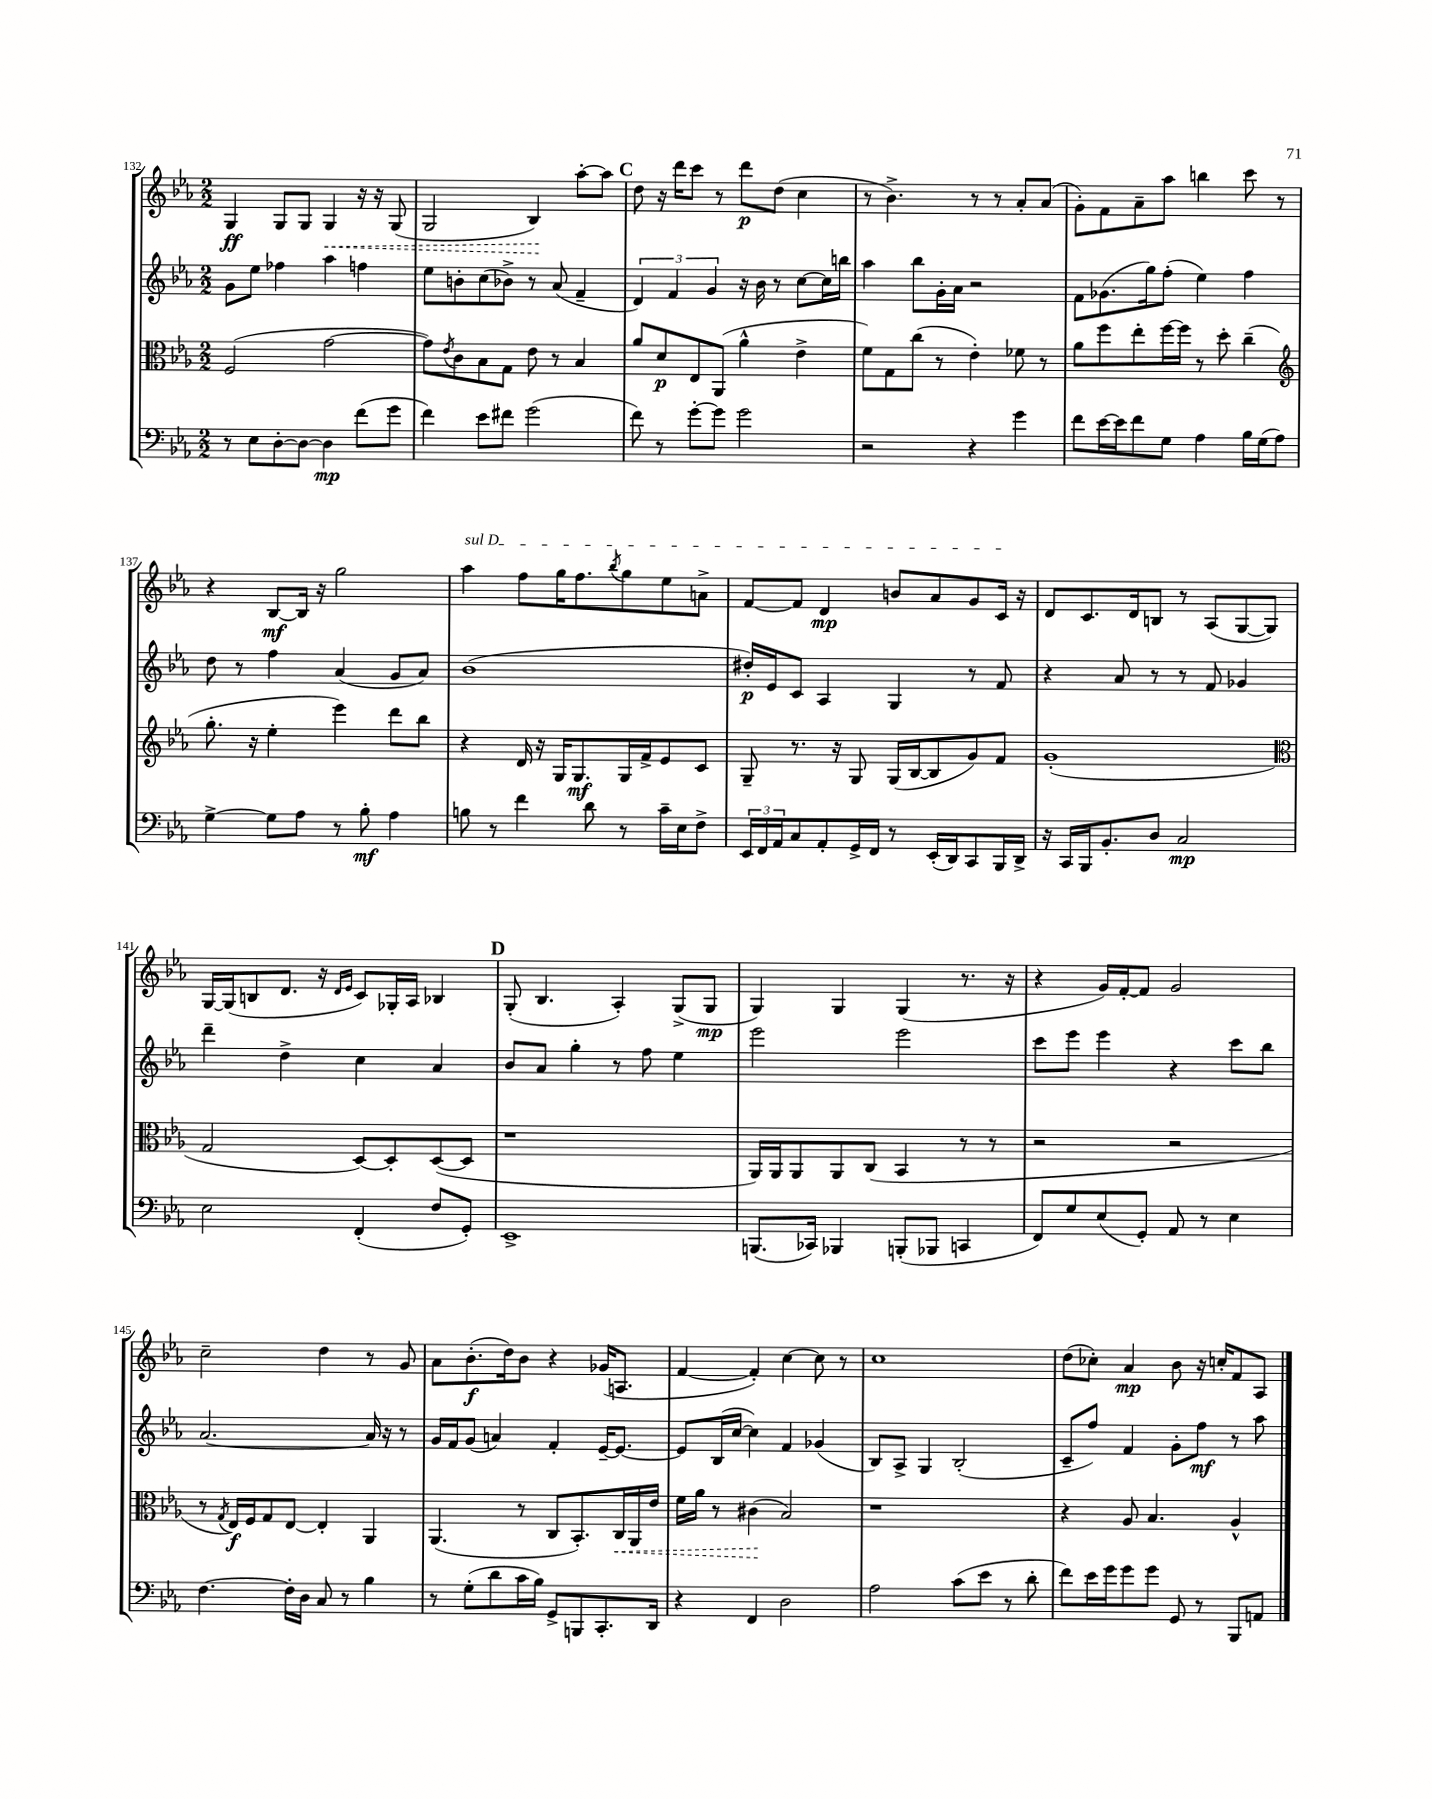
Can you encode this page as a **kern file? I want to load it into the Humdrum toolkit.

**kern	**kern	**kern	**kern
*staff4	*staff3	*staff2	*staff1
*clefF4	*clefC3	*clefG2	*clefG2
*k[b-e-a-]	*k[b-e-a-]	*k[b-e-a-]	*k[b-e-a-]
*M2/2	*M2/2	*M2/2	*M2/2
8r	(2F/	8g\L	4G/
8E-\L	.	8ee-\J	.
[8D'\	.	4ff-\	8G/L
8D\_J	.	.	8G/J
4D\]	[2g\	4aa-\	4G/
(8f\L	.	4ff\	16r
.	.	.	16r
8g\J	.	.	(8G/
=	=	=	=
4f\)	8g\]L)	8ee-\L	2G/
.	8qe-/	.	.
.	8c\	8b'\	.
8e-\L	8B-\	(8cc\	.
8f#\J	8G\J	8b-^\J)	.
(2g\	8e-\	8r	4B-/)
.	8r	(8a-/	.
.	4B-/	4f~/	[8aa-'\L
.	.	.	8aa-\]J
=	=	=	=
8f\)	8a-/L	6d/)	8dd\
8r	8d/	.	16r
.	.	6f/	.
.	.	.	16ddd\LK
[8g'\L	8E-/	.	8ccc\J
.	.	6g/	.
8g\]J	(8AA-/J	.	8r
2g\	4a-^^\	16r	8ddd\L
.	.	16b-\	.
.	.	8r	(8dd\J
.	4e-^\	[8cc\L	4cc\
.	.	16cc\]L	.
.	.	16bb\JJ	.
=	=	=	=
2r	8f\L)	4aa-\	8r
.	8G\	.	4.b-^\)
.	(8cc\J	8bb-\L	.
.	8r	16g'\L	.
.	.	16a-\JJ	.
4r	4e-'\)	2r	8r
.	.	.	8r
4g\	8f-\	.	8a-'/L
.	8r	.	(8a-/J
=	=	=	=
8f\L	8a-\L	8f\L	8g'\L)
[16e-\L	8ff\	(8.g-\	8f\
16e-\]J	.	.	.
8f\	8ee-'\	.	8a-~\
.	.	16gg\k)	.
8G\J	[16ff\L	(8ff'\J	8aa-\J
.	16ff\]JJ	.	.
4A-\	8r	4ee-\)	4bb\
.	8dd'\	.	.
16B-\LL	(4cc~\	4ff\	8ccc\
(16G\J	.	.	.
8A-\J)	.	.	8r
=	=	=	=
*	*clefG2	*	*
[4G^\	8.gg'\	8dd\	4r
.	.	8r	.
.	16r	.	.
8G\]L	4ee-'\	4ff\	[8B-/L
8A-\J	.	.	16B-/]Jk
.	.	.	16r
8r	4eee-\)	(4a-/	2gg\
8B-'\	.	.	.
4A-\	8ddd\L	8g/L	.
.	8bb-\J	8a-/J)	.
=	=	=	=
8B\	4r	(1b-	4aa-\
8r	.	.	.
4f\	16d/	.	8ff\L
.	16r	.	.
.	16G/LK	.	16gg\K
.	8.G/	.	8.ff\
8d\	.	.	.
.	.	.	8qbb-/
8r	16G/L	.	8gg\
.	16f^/J	.	.
16c~\LL	8e-/	.	8ee-\
16E-\J	.	.	.
8F^\J	8c/J	.	8a^\J
=	=	=	=
24EE-/LL	8G~/	16dd#'/LL)	[8f/L
24FF/	.	.	.
.	.	16e-/J	.
24AA-/J	.	.	.
8C/	8.r	8c/J	8f/]J
8AA-'/	.	4A-/	4d/
.	16r	.	.
16GG^/L	8G/	.	.
16FF/JJ	.	.	.
8r	(16G/LL	4G/	8b/L
.	[16B-/J	.	.
(16EE-'/LL	8B-/]	.	8a-/
16DD/J)	.	.	.
8CC/	8g/)	8r	8g/
16BBB-/L	8f/J	8f/	16c/Jk
16DD^/JJ	.	.	16r
=	=	=	=
16r	(1g'	4r	8d/L
16CC/LL	.	.	.
16BBB-/J	.	.	8.c/
8.BB-'/	.	.	.
.	.	8a-/	.
.	.	.	16d/k
8D/J	.	8r	8B/J
2C/	.	8r	8r
.	.	8f/	(8A-/L
.	.	4g-/	[8G/
.	.	.	8G/]J)
=	=	=	=
*	*clefC3	*	*
2E-\	2G/	4ddd~\	[16G/LL
.	.	.	(16G/]J
.	.	.	8B/
.	.	4dd^\	8.d/J
.	.	.	16r
.	.	.	16qqd/LL
.	.	.	16qqe-/JJ
(4FF'/	[8D/L)	4cc\	8c/L)
.	8D'/]	.	16G-'/L
.	.	.	16A-/JJ
8F/L	([8D/	4a-/	4B-/
8GG'/J)	8D/]J	.	.
=	=	=	=
1EE-^	1r	8b-/L	(8G'/
.	.	8a-/J	4.B-/
.	.	4gg'\	.
.	.	8r	4A-'/)
.	.	8ff\	.
.	.	4ee-\	(8G^/L
.	.	.	8G/J
=	=	=	=
(8.BBB/L	16AA-/LL)	2eee-\	4G/)
.	16AA-/J	.	.
.	8AA-/	.	.
16CC-/Jk)	.	.	.
4BBB-/	8AA-/	.	4G/
.	(8C/J	.	.
(8BBB'/L	4BB-/	2eee-\	(4G/
8BBB-/J	.	.	.
4CC/	8r	.	8.r
.	8r	.	.
.	.	.	16r
=	=	=	=
8FF/L)	2r	8ccc\L	4r
8G/	.	8eee-\J	.
(8E-/	.	4eee-\	16g/LL)
.	.	.	[16f'/J
8GG'/J)	.	.	8f/]J
8AA-/	2r	4r	2g/
8r	.	.	.
4E-\	.	8ccc\L	.
.	.	8bb-\J	.
=	=	=	=
[4.F\	8r	[2.a-/	2cc~\
.	8qG/	.	.
.	16E-/LL)	.	.
.	16F/J	.	.
.	8G/	.	.
16F'\]LL	[8E-/J	.	.
16D\JJ	.	.	.
8C/	4E-'/]	.	4dd\
8r	.	.	.
4B-\	4AA-/	16a-/]	8r
.	.	16r	.
.	.	8r	8g/
=	=	=	=
8r	(4.AA-/	16g/LL	8a-\L
.	.	16f/J	.
(8G'\L	.	(8g/J	(8.b-'\
8d\	.	4a/)	.
.	.	.	16dd\k)
16c\L	8r	.	8b-\J
16B-\JJ)	.	.	.
8GG^/L	8C/L	4f'/	4r
8BBB/	8.BB-'/)	.	.
8.CC'/	.	[16e-~/LK	(16g-/LK
.	16C/L	8.e-/_J	8.A/J
.	16AA-/	.	.
16DD/Jk	16e-/JJ	.	.
=	=	=	=
4r	16f\LL	8e-/]L	[4f/
.	16a-\JJ	.	.
.	8r	(16B-/L	.
.	.	[16cc/JJ	.
4FF/	(4c#\	4cc\])	4f'/])
2D\	2B-/)	4f/	[4cc\
.	.	(4g-/	8cc\]
.	.	.	8r
=	=	=	=
2A-\	1r	8B-/L)	1cc
.	.	8A-^/J	.
.	.	4G/	.
(8c\L	.	(2B-'/	.
8e-\J	.	.	.
8r	.	.	.
8d'\	.	.	.
=	=	=	=
8f\L)	4r	8c~/L	(8dd\L
16e-\L	.	8ff/J)	8cc-'\J)
16g\J	.	.	.
8g\	8A-/	4f/	4a-/
8g\J	4.B-/	.	.
8GG/	.	8g'\L	8b-\
8r	.	8ff\J	16r
.	.	.	16cc'/LK
8BBB-/L	4A-^^/	8r	8f/
8AA/J	.	8aa-\	8A-/J
==	==	==	==
*-	*-	*-	*-
